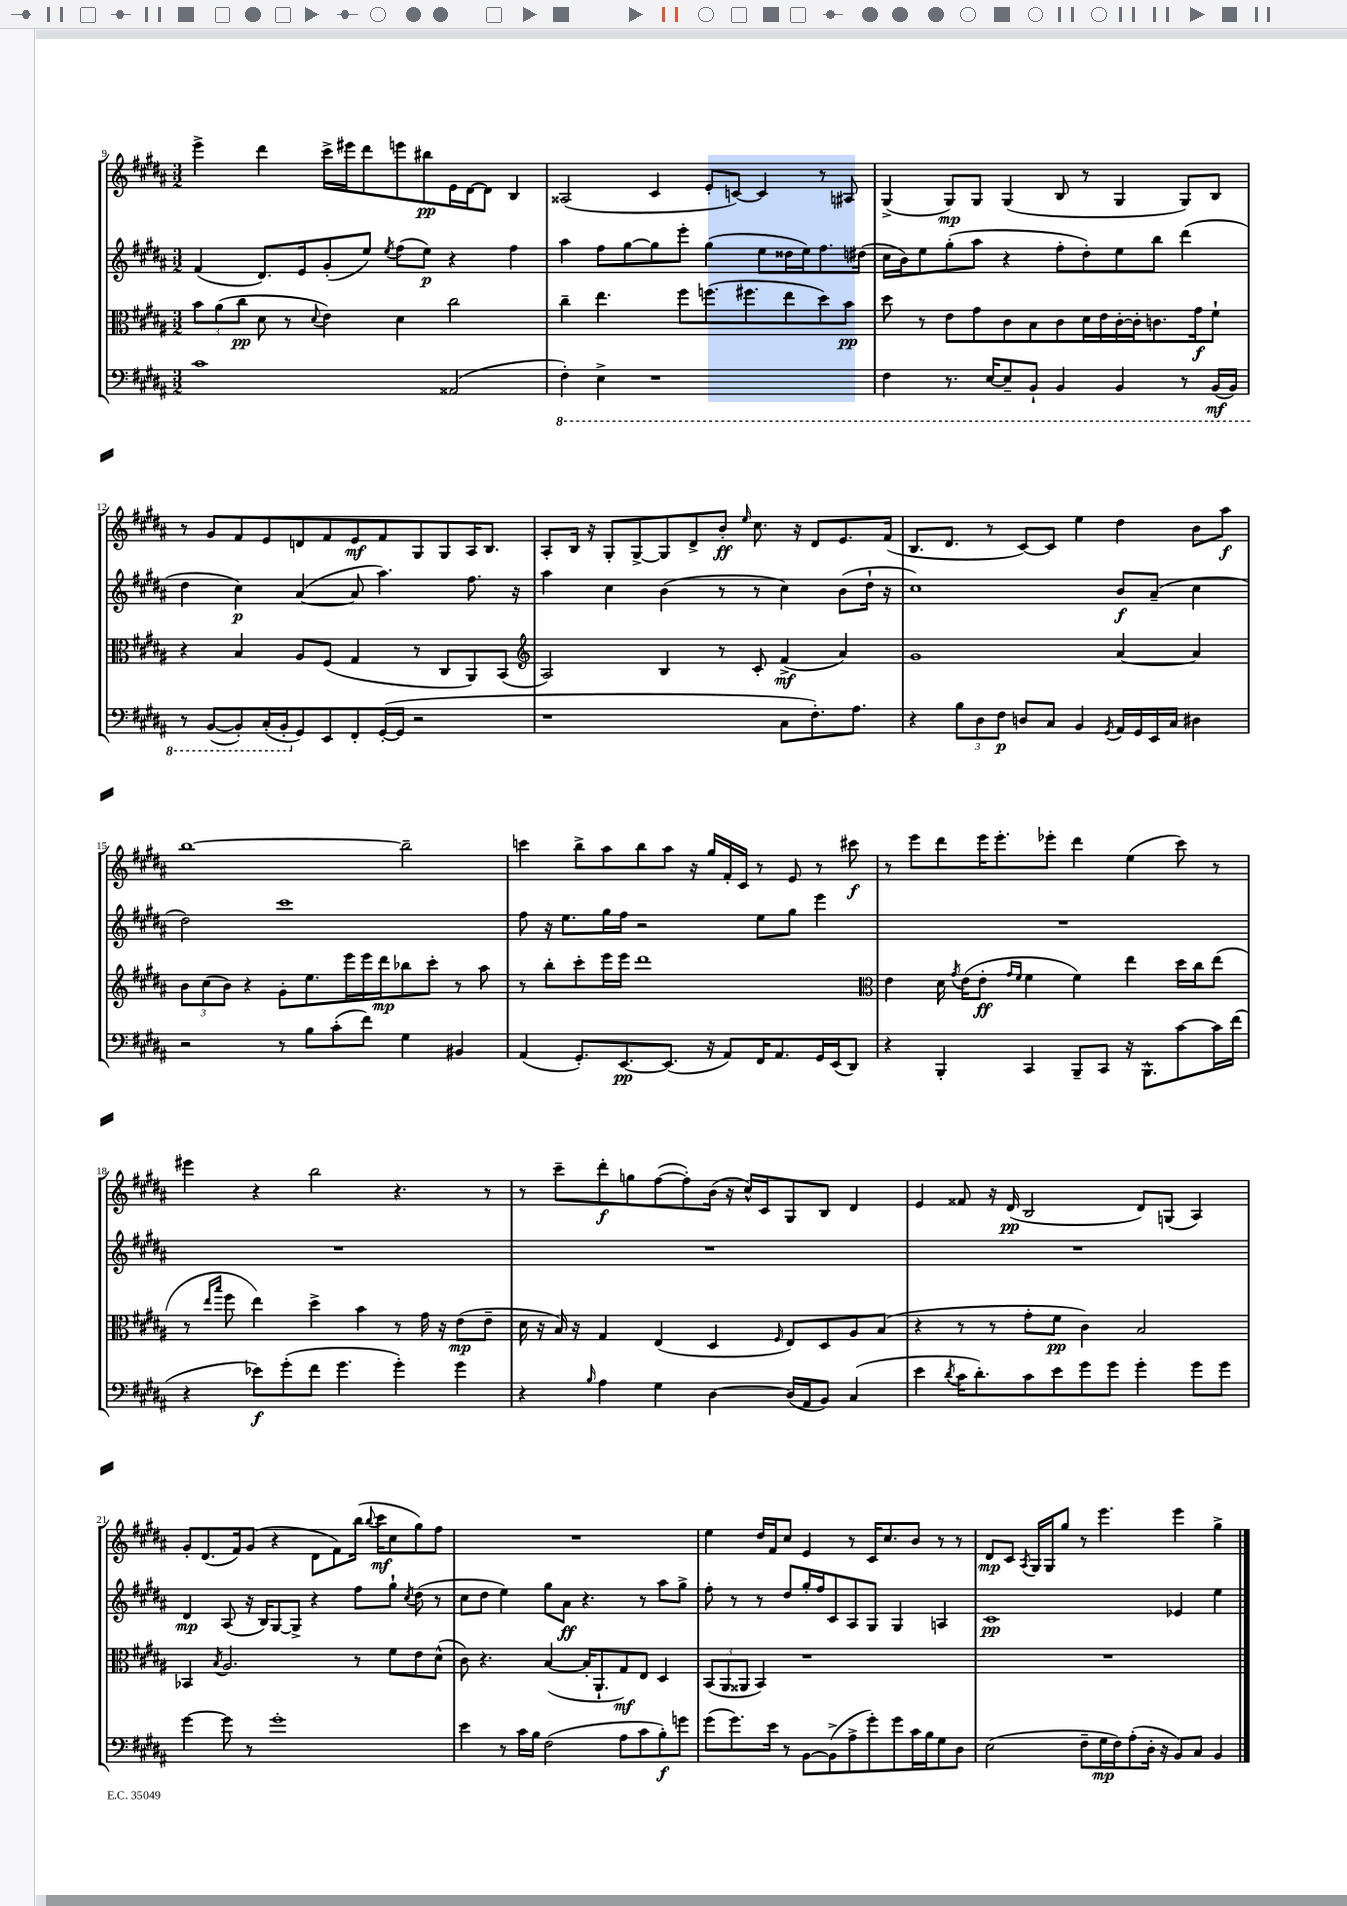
<<
\new StaffGroup <<
\new Staff = "s0" {
    \clef treble \key b \major \numericTimeSignature \time 3/2
    \autoBeamOff e'''4-> dis'''4 cis'''16[-> eis'''16 dis'''8 e'''8 bis''8\pp e'16 dis'16~ dis'8] b4 |
    aisis2( cis'4 e'8[-. c'8]~) c'4 r8 ais8 |
    gis4->( gis8[\mp) gis8] gis4( b8 r8 gis4 gis8[) b8] |
    r8 gis'8[ fis'8 e'8 d'8 fis'8 e'8\mf fis'8 gis8 gis8 ais16 b8.] |
    ais8[-. b16] r16 gis8[-. gis8~-> gis8 dis'8-> b'8]-.\ff \grace { e''16 } cis''8. r16 dis'8[ e'8. fis'16]( |
    b8.[ dis'8.] r8 cis'8[~) cis'8] e''4 dis''4 b'8[ ais''8]\f |
    b''1~ b''2-- |
    c'''4 b''8[-> ais''8 b''8 ais''8] r16 gis''16[ fis'16-. cis'16] r8 e'8 r8 cis'''8\f |
    r8 e'''8[ dis'''8 e'''16 e'''8.-. ees'''8]-. dis'''4 e''4( cis'''8) r8 |
    eis'''4 r4 b''2 r4. r8 |
    r8 cis'''8[-- dis'''8-.\f g''8 fis''8~( fis''8-.) b'16]( r16 cis''16[-^) cis'16 gis8 b8] dis'4 |
    e'4 fisis'8 r16 dis'16\pp( b2 dis'8[) g8]( ais4) |
    gis'8[-. dis'8.( fis'16) gis'8]( r4 dis'8[ fis'8) b''16]( \appoggiatura { b''8 } cis'''16[\mf cis''8 gis''8) fis''8] |
    R1. |
    e''4 dis''16[ fis'16 cis''8] e'4 r8 cis'16[ cis''8. b'8] r8 r8 |
    dis'8[\mp cis'8] \acciaccatura { ais8 } gis16[ gis16 gis''8] r8 e'''4. e'''4 gis''4-> \bar "|." |
}
\new Staff = "s1" {
    \clef treble \key b \major \numericTimeSignature \time 3/2
    \autoBeamOff fis'4( dis'8.[) e'16 gis'8-.( e''8]) \acciaccatura { e''8 } fis''8[( e''8]\p) r4 fis''4 |
    ais''4 fis''8[ gis''8~ gis''8 e'''8]-. gis''4( e''8[ disis''16 e''16) fis''8. dis''16]( |
    cis''16[ b'16) e''8 gis''8-.( ais''8] r4 fis''8[-. dis''8-.) e''8 b''8] dis'''4( |
    dis''4 cis''4\p) ais'4~( ais'8 ais''4.) fis''8. r16 |
    ais''4 cis''4 b'4( r8 r8 cis''4) b'8[( dis''16]-! r16 |
    cis''1) b'8[\f ais'8]--( cis''4 |
    dis''2) cis'''1 |
    fis''8 r16 e''8.[ gis''16 fis''16] r2 e''8[ gis''8] e'''4 |
    R1. |
    R1. |
    R1. |
    R1. |
    dis'4\mp ais8( r16 b16[) gis8~ gis8]-> r4 fis''8[ gis''8]-! \acciaccatura { cis''8 } dis''8( r8 |
    cis''8[ dis''8] e''4) gis''8[ ais'8]\ff r4. r8 ais''8[ gis''8]-> |
    fis''8-. r8 r8 dis''8[ gis''16-. fis''16 cis'8 ais8 gis8] gis4 a4 |
    cis'1\pp ees'4 e''4 \bar "|." |
}
\new Staff = "s2" {
    \clef alto \key b \major \numericTimeSignature \time 3/2
    \autoBeamOff \tuplet 3/2 { b'8[ ais'8( cis''8]\pp } dis'8 r8 \appoggiatura { dis'8 } e'4) dis'4 cis''2 |
    cis''4-- e''4. fis''8[ f''8.( fis''8. e''8 dis''8) b'8]\pp |
    dis''8 r8 e'8[ gis'8 cis'8 b8 cis'8 dis'16 e'16 cis'16~-. cis'16-. c'8. gis'16\f fis'8]-! |
    r4 b4 ais8[ fis8]( gis4 r8 cis8[ ais,8) b,8]( |
    \clef treble ais2) b4 r8 cis'8-. fis'4->\mf( ais'4) |
    gis'1 ais'4~ ais'4 |
    \tuplet 3/2 { b'8[ cis''8( b'8]) } r4 gis'8[-. e''8. e'''16 e'''16 dis'''16\mp bes''8 cis'''8]-. r8 ais''8 |
    r8 b''8[-. cis'''8-. e'''16 e'''16] dis'''1 |
    \clef alto e'4 dis'16 \acciaccatura { gis'8 } e'16[( e'8]-.\ff \grace { gis'16[ fis'16] } fis'4 fis'4) e''4 dis''16[ cis''16 e''8]( |
    r8 \grace { e''16[ b''16] } fis''8 e''4) dis''4-> b'4 r8 gis'16 r16 e'8[\mp( e'8]-- |
    dis'16 r16 b16) r16 gis4 e4( dis4 \grace { fis16 } e8[) dis8 ais8 b8]( |
    r4 r8 r8 gis'8[-. fis'8]\pp cis'4) b2 |
    bes,4 \acciaccatura { b8 } ais2. r8 fis'8[ e'8 dis'8]-^( |
    cis'8) r4. b4~( b16[-. ais,8.-! gis8\mf) e8] dis4 |
    \tuplet 3/2 { b,8[( ais,8 aisis,8] } b,4) r1 |
    R1. \bar "|." |
}
\new Staff = "s3" {
    \clef bass \key b \major \numericTimeSignature \time 3/2
    \autoBeamOff cis'1 aisis,2( |
    \ottava #-1 fis,4-.) e,4-> r1 |
    fis,4 r8. e,16[~ e,8-- b,,8]-! b,,4 b,,4 r8 b,,16[\mf( b,,16]) |
    r8 b,,8[~( b,,8-.) cis,16-.( b,,16-. \ottava #0 gis,8) e,8 fis,8-. gis,16~-.( gis,16] r2 |
    r1 cis8[ fis8.-.) ais8.] |
    r4 \tuplet 3/2 { b8[ dis8 fis8]\p } d8[ cis8] b,4 \acciaccatura { gis,8 } ais,16[ gis,16 e,16 cis16] dis4 |
    r2 r8 b8[ cis'8-.( fis'8]) gis4 bis,4 |
    ais,4( gis,8.[-.) e,8.~\pp e,8.]( r16 ais,8[) fis,16 ais,8. gis,16 e,16( dis,8]) |
    r4 b,,4-. cis,4 b,,8[-- cis,8] r16 b,,8.[-^ cis'8~ cis'16 fis'16]( |
    r4 ees'8[\f) gis'8-.( fis'8] gis'4. gis'4-.) gis'4 |
    r4 \grace { b16 } ais4 gis4 dis4~ dis16[( ais,16 b,8]) cis4( |
    e'4 \acciaccatura { dis'8 } cis'16[ dis'8.-.) cis'8 e'8 gis'8 gis'8] gis'4-. gis'8[ gis'8] |
    gis'4~ gis'8 r8 gis'1-. |
    e'4 r8 cis'16[ b16] fis2( ais8[ cis'8 b8-.\f) g'8] |
    gis'8[( gis'8.) e'16] r8 b,8[~ b,8->( ais8-> gis'8-.) gis'8 cis'16 b16 gis8 dis8] |
    e2( fis8[-- gis16\mp fis16) ais8-.( dis16]-. r16 b,8[) cis8] b,4 \bar "|." |
}
>>
>>
\layout { \context { \Score currentBarNumber = #9 } }
